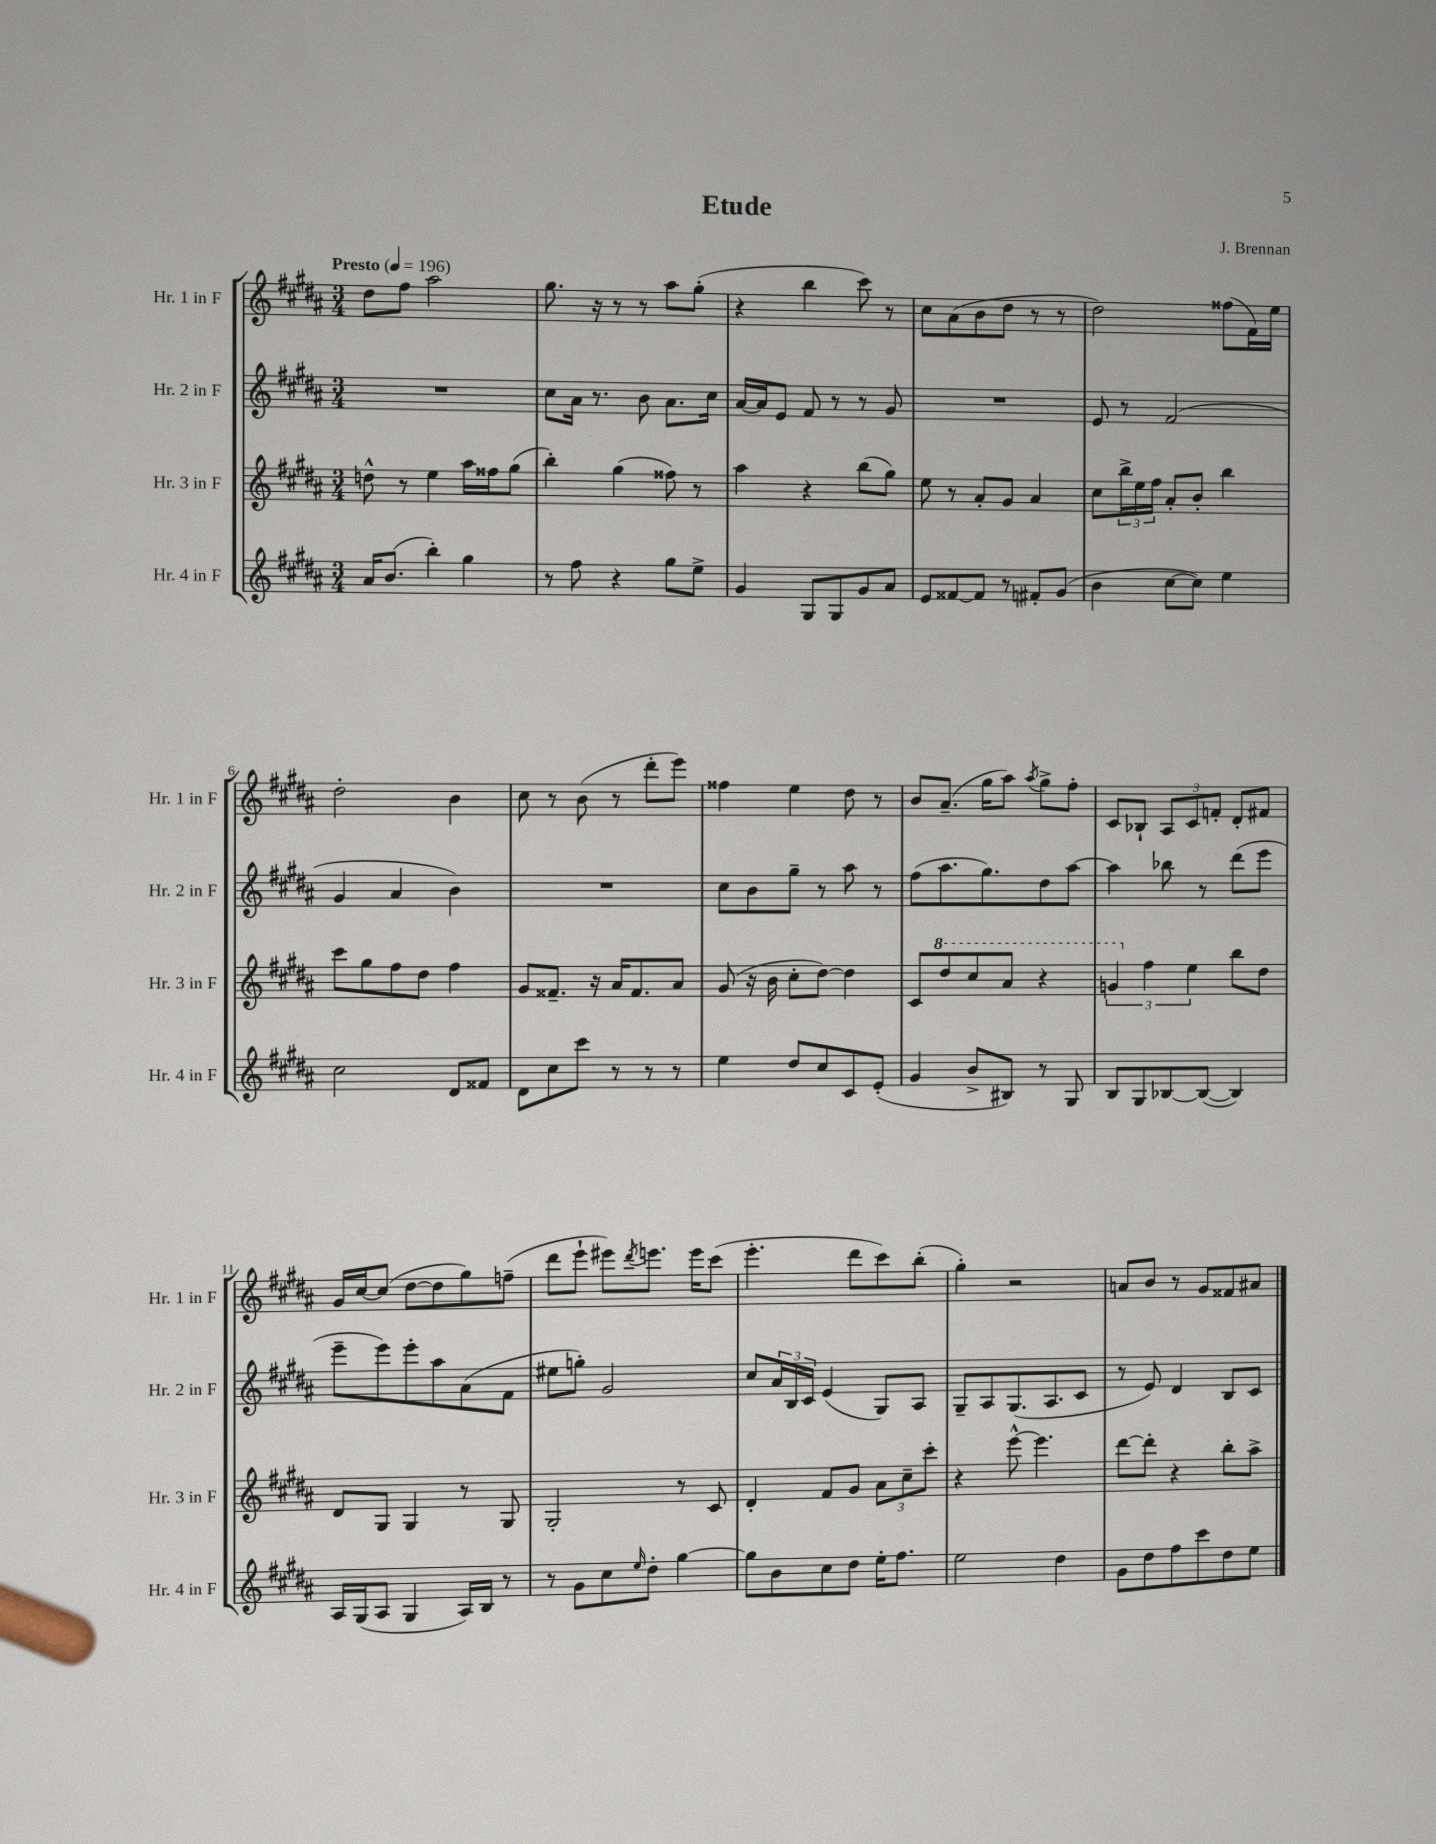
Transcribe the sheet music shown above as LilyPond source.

\header { title = "Etude" composer = "J. Brennan" }
<<
\new StaffGroup <<
\new Staff = "s0" \with { instrumentName = "Hr. 1 in F" shortInstrumentName = "Hr. 1 in F" } {
    \clef treble \key b \major \numericTimeSignature \time 3/4 \tempo "Presto" 4 = 196
    dis''8 fis''8 ais''2 |
    gis''8. r16 r8 r8 ais''8 gis''8-.( |
    r4 b''4 cis'''8) r8 |
    cis''8 ais'8( b'8 dis''8 r8 r8 |
    dis''2) fisis''8( fis'16) e''16 |
    dis''2-. b'4 |
    cis''8 r8 b'8( r8 dis'''8-. e'''8) |
    fisis''4 e''4 dis''8 r8 |
    b'8 ais'8.--( gis''16 ais''8) \acciaccatura { ais''8 } gis''8-> fis''8-. |
    cis'8 bes8-! \tuplet 3/2 { ais8 cis'8 f'8-. } dis'8-. fis'8 |
    gis'16 cis''16~ cis''8( dis''8~ dis''8 gis''8) f''8--( |
    dis'''8 e'''8-! eis'''8) \acciaccatura { dis'''8 } e'''8. e'''16 cis'''8( |
    e'''4.-. dis'''8 cis'''8) b''8-.( |
    gis''4-.) r2 |
    a'8 b'8 r8 gis'8 fisis'8 ais'8 \bar "|." |
}
\new Staff = "s1" \with { instrumentName = "Hr. 2 in F" shortInstrumentName = "Hr. 2 in F" } {
    \clef treble \key b \major \numericTimeSignature \time 3/4
    R2. |
    cis''8 ais'16 r8. b'8 ais'8. cis''16 |
    ais'16~ ais'16 e'8 fis'8 r8 r8 gis'8 |
    R2. |
    e'8 r8 fis'2( |
    gis'4 ais'4 b'4) |
    R2. |
    cis''8 b'8 gis''8-- r8 ais''8 r8 |
    fis''8( ais''8. gis''8.) dis''8 ais''8~ |
    ais''4 bes''8 r8 dis'''8( e'''8 |
    e'''8-- e'''8) e'''8-. ais''8 ais'8( fis'8 |
    eis''8 g''8-.) gis'2 |
    cis''8 \tuplet 3/2 { ais'16 b16 cis'16 } e'4( gis8) ais8 |
    gis8-- ais8 gis8.( ais8. cis'8 |
    r8 e'8) dis'4 b8 cis'8 \bar "|." |
}
\new Staff = "s2" \with { instrumentName = "Hr. 3 in F" shortInstrumentName = "Hr. 3 in F" } {
    \clef treble \key b \major \numericTimeSignature \time 3/4
    d''8-^ r8 e''4 ais''16 fisis''16 gis''8( |
    b''4-.) gis''4( fisis''8) r8 |
    ais''4 r4 b''8( gis''8) |
    e''8 r8 ais'8-. gis'8 ais'4 |
    cis''8 \tuplet 3/2 { b''16-> e''16 fis''16 } ais'8-. b'8-. b''4 |
    cis'''8 gis''8 fis''8 dis''8 fis''4 |
    gis'8 fisis'8.-- r16 ais'16 fisis'8. ais'8 |
    gis'8( r16 b'16 cis''8-. dis''8~) dis''4 |
    cis'8 \ottava #1 dis'''8 cis'''8 ais''8 r4 |
    \tuplet 3/2 { g''4 \ottava #0 fis''4 e''4 } b''8 dis''8 |
    dis'8 gis8 gis4 r8 gis8 |
    gis2-. r8 cis'8 |
    dis'4-. fis'8 gis'8 \tuplet 3/2 { ais'8 cis''8-- cis'''8-. } |
    r4 e'''8~-^ e'''4. |
    dis'''8~ dis'''8-. r4 b''8-. ais''8-> \bar "|." |
}
\new Staff = "s3" \with { instrumentName = "Hr. 4 in F" shortInstrumentName = "Hr. 4 in F" } {
    \clef treble \key b \major \numericTimeSignature \time 3/4
    ais'16 b'8.( b''4-.) gis''4 |
    r8 fis''8 r4 gis''8 e''8-> |
    gis'4 gis8 gis8 gis'8 ais'8 |
    e'8 fisis'8~ fisis'8 r8 fis'8-. gis'8( |
    b'4 cis''8~ cis''8) e''4 |
    cis''2 dis'8 fisis'8 |
    dis'8 cis''8 cis'''8 r8 r8 r8 |
    e''4 dis''8 cis''8 cis'8 e'8-.( |
    gis'4 b'8-> bis8) r8 gis8 |
    b8 gis8 bes8~ bes8~( bes4) |
    ais16 gis16( ais8 gis4 ais16) b16 r8 |
    r8 gis'8 cis''8 \grace { e''16 } dis''8-. gis''4~ |
    gis''8 b'8 cis''8 dis''8 e''16-. fis''8. |
    e''2 dis''4 |
    gis'8 dis''8 fis''8 cis'''8 dis''8 e''8 \bar "|." |
}
>>
>>
